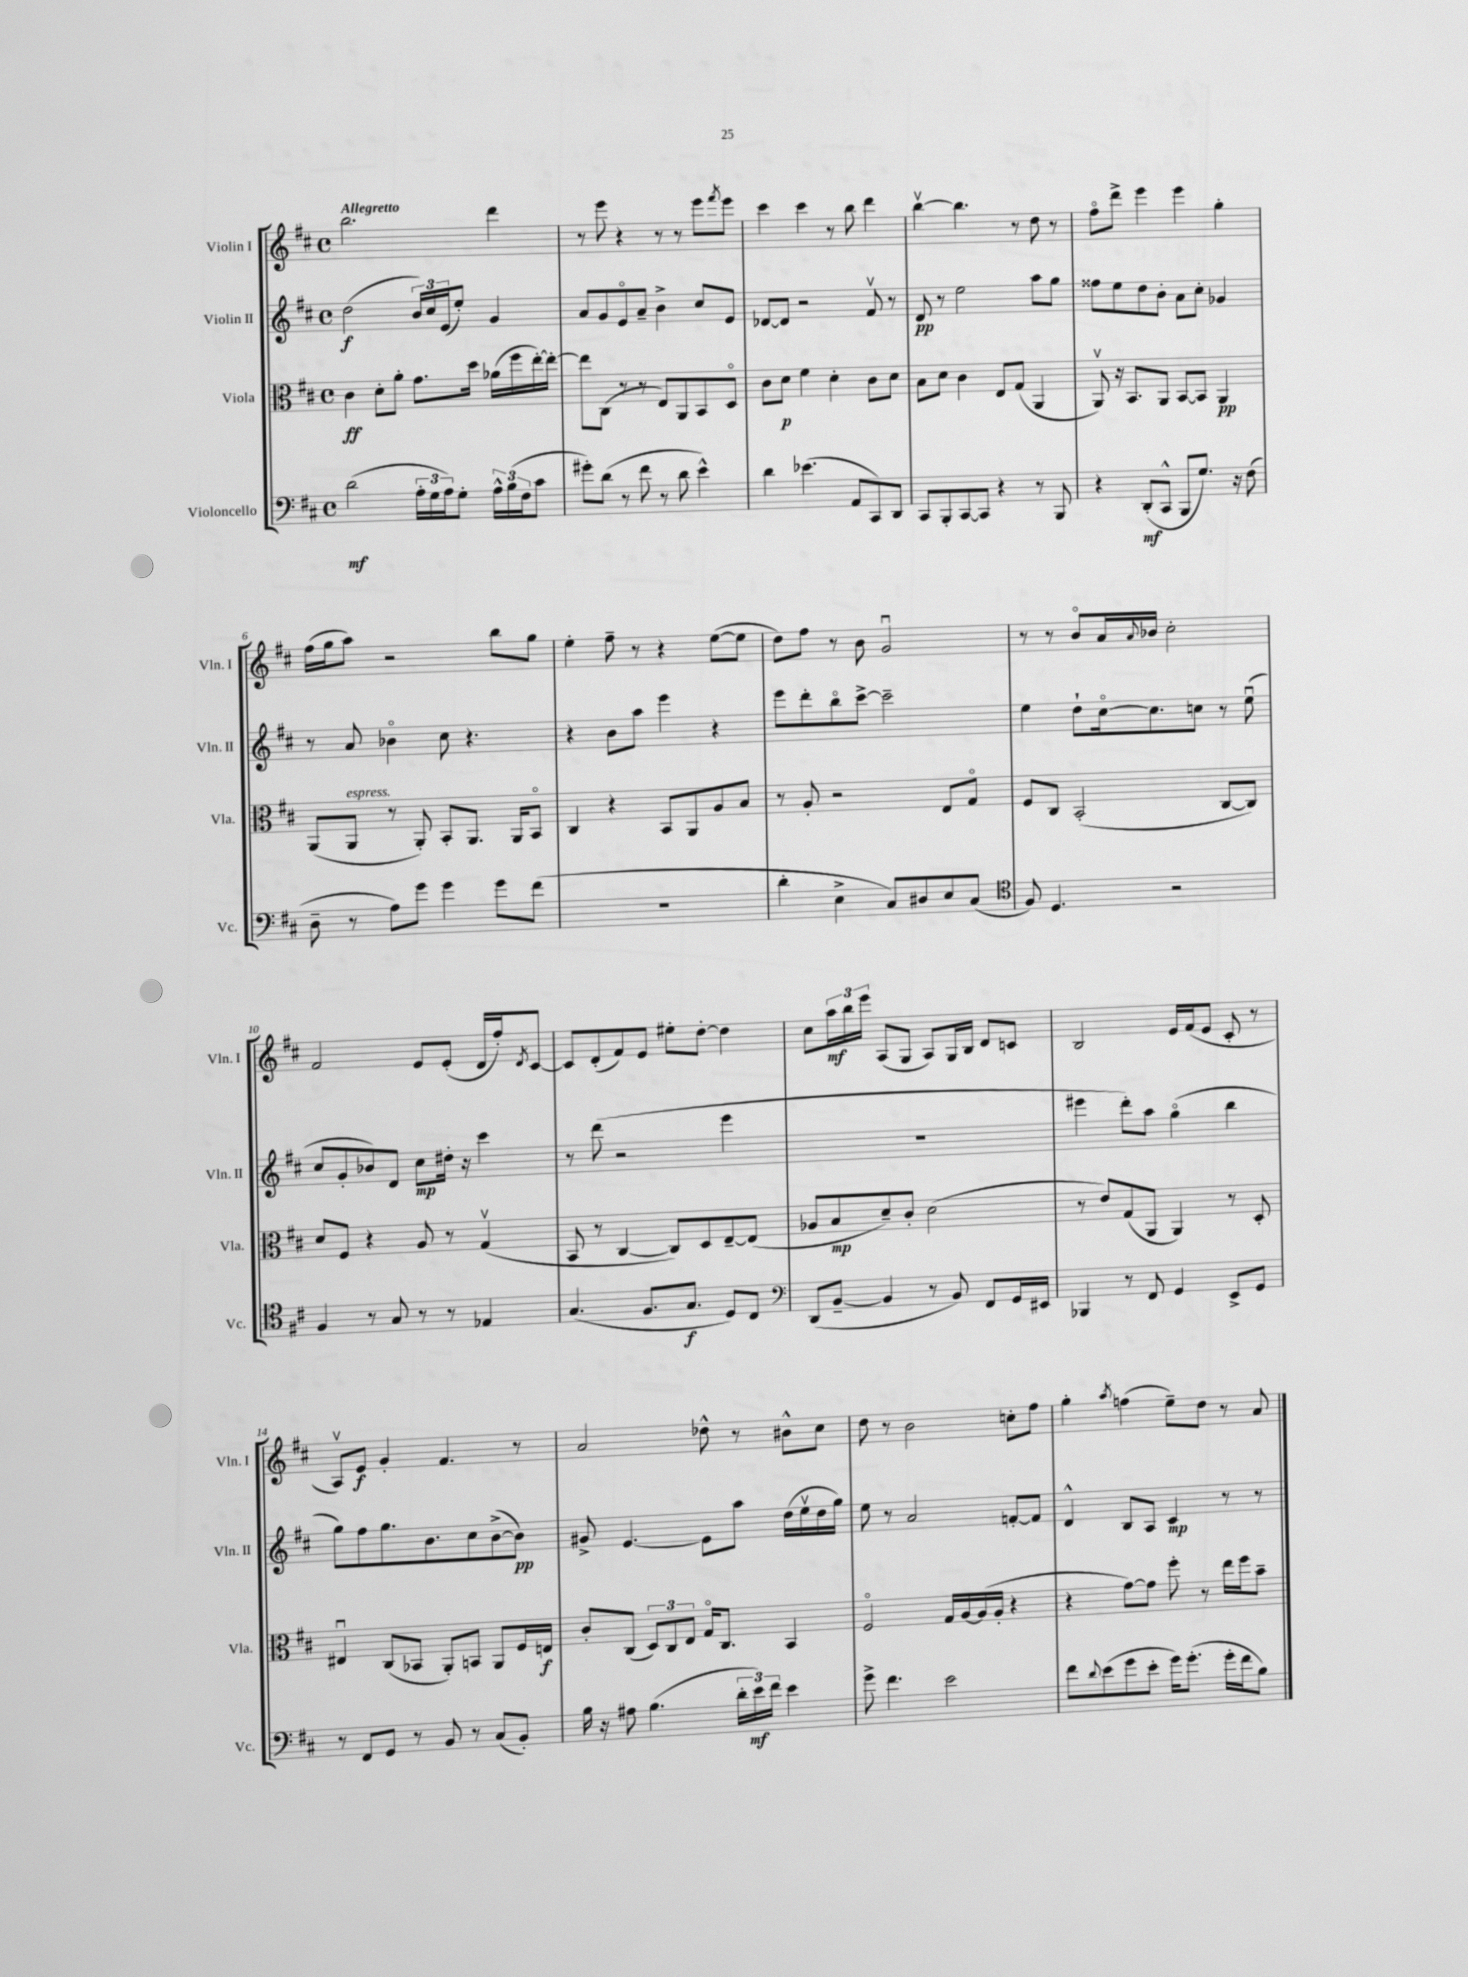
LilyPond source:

<<
\new StaffGroup <<
\new Staff = "s0" \with { instrumentName = "Violin I" shortInstrumentName = "Vln. I" } {
    \clef treble \key d \major \defaultTimeSignature \time 4/4 \tempo "Allegretto"
    b''2. d'''4 |
    r8 e'''8 r4 r8 r8 e'''8 \acciaccatura { fis'''8 } e'''8 |
    cis'''4 cis'''4 r8 b''8 d'''4 |
    b''4~\upbow b''4. r8 d''8 r8 |
    fis''8\flageolet d'''8-> e'''4 e'''4 g''4-. |
    fis''16( g''16 a''8) r2 b''8 g''8 |
    e''4-. fis''8-- r8 r4 e''8~( e''8 |
    d''8) fis''8 r8 b'8 g'2\downbow |
    r8 r8 b'8\flageolet a'16 \appoggiatura { a'8 } bes'16 cis''2-. |
    fis'2 e'8 e'8-.( d'16 fis''16-.) \acciaccatura { d'8 } cis'8~ |
    cis'8 d'8-.( fis'8) e'8 eis''8-. d''8~-. d''4 |
    cis''8 \tuplet 3/2 { a''16\mf b''16 e'''16 } a8( g8 a8) g16 b16 d'8 c'8 |
    b2 e'16 fis'16( e'8 cis'8-. r8 |
    a8\upbow) e'8\f g'4-. fis'4. r8 |
    a'2 des''8-^ r8 bis'8-^ cis''8 |
    d''8 r8 b'2 c''8-. fis''8 |
    g''4-. \acciaccatura { a''8 } f''4( e''8--) d''8 r8 a'8 \bar "|." |
}
\new Staff = "s1" \with { instrumentName = "Violin II" shortInstrumentName = "Vln. II" } {
    \clef treble \key d \major \defaultTimeSignature \time 4/4
    d''2\f( \tuplet 3/2 { b'16) cis''16 e'16( } e''8-.) g'4 |
    a'8 g'8 e'8\flageolet a'8-- b'4-> cis''8 e'8 |
    des'8~ des'8 r2 fis'8\upbow r8 |
    d'8\pp r8 e''2 a''8 g''8 |
    fisis''8 e''8 d''8 b'8-. a'8 cis''8-. ges'4 |
    r8 a'8 bes'4\flageolet cis''8 r4. |
    r4 b'8 a''8 e'''4 r4 |
    e'''8 d'''8-. b''8\flageolet cis'''8~-> cis'''2-- |
    e''4 d''8-! cis''16~\flageolet cis''8. c''8 r8 e''8\downbow( |
    cis''8 g'8-. bes'8) d'8 cis''8\mp dis''16-. r16 cis'''4 |
    r8 d'''8( r2 e'''4 |
    r1 |
    eis'''4 d'''8-.) a''8 g''4\flageolet( b''4 |
    g''8) fis''8 g''8. b'8. cis''8 b'8~->( b'8\pp) |
    gis'8-> e'4.~ e'8 a''8 d''16( e''16\upbow d''16 g''16) |
    e''8 r8 a'2 f'8~-. f'8 |
    d'4-^ b8 a8 cis'4\mp r8 r8 \bar "|." |
}
\new Staff = "s2" \with { instrumentName = "Viola" shortInstrumentName = "Vla." } {
    \clef alto \key d \major \defaultTimeSignature \time 4/4
    cis'4\ff d'8-. a'8-. g'8. d''16 aes'16( fis''16 e''16~-.) e''16~-. |
    e''8 cis8( r8 r8 e8) a,8 b,8 d8\flageolet |
    cis'8 d'8\p fis'4 d'4-. cis'8 d'8 |
    b8 d'8 cis'4 e8 g8( a,4 |
    a,8\upbow) r16 b,8. a,8 b,8~ b,8 a,4\pp |
    a,8( a,8^\markup { \italic "espress." } r8 a,8-.) b,8-. a,8. a,16 b,8\flageolet |
    cis4 r4 b,8 a,8 a8 b8 |
    r8 a8-. r2 e8 g8\flageolet |
    fis8 cis8 b,2-.( cis8~ cis8) |
    d'8 fis8 r4 a8 r8 g4\upbow( |
    b,8 r8 cis4~ cis8) d8 e8~-- e8( |
    aes8 b8\mp d'8--) cis'8-. d'2( |
    r8 e'8) g8( a,8 a,4) r8 d8-. |
    eis4\downbow cis8( bes,8 a,8-.) b,8 a,8 fis16 e16\f |
    cis'8-. cis8( \tuplet 3/2 { d8) cis8 e8 } g16\flageolet cis8. b,4 |
    fis2\flageolet g16 a16~ a16( a16-. r4 |
    r4 g'8~) g'8 fis''8-. r8 e''16 fis''16 b'8-- \bar "|." |
}
\new Staff = "s3" \with { instrumentName = "Violoncello" shortInstrumentName = "Vc." } {
    \clef bass \key d \major \defaultTimeSignature \time 4/4
    d'2\mf( \tuplet 3/2 { a16-. g16 a16) } g8-. \tuplet 3/2 { a16-^ b16( fis16 } cis'8 |
    gis'8-.) d'8( r8 fis'8 r8 d'8 e'4-^) |
    d'4 ees'4.( a,8 cis,8) d,8 |
    cis,8 b,,8-. cis,8~ cis,8 r4 r8 b,,8 |
    r4 d,8-.\mf( cis,8-^ b,,8 g8.) r16 fis8( |
    d8-- r8 a8) g'8 g'4 g'8 fis'8( |
    R1 |
    d'4-. e4-> cis8) dis8 e8 cis8( |
    \clef tenor fis8) d4. r2 |
    fis4 r8 g8 r8 r8 ees4 |
    g4.( fis8. g8.\f d8) cis8 |
    \clef bass d,8( b,8~-- b,4 r8 b,8) fis,8 g,16 eis,16 |
    bes,,4 r8 fis,8 g,4 e,8-> g,8 |
    r8 fis,8 g,8 r8 b,8 r8 cis8( b,8-.) |
    b16 r16 ais8 b4.( \tuplet 3/2 { d'16-. e'16\mf) fis'16 } e'4 |
    g'8-> fis'4. e'2 |
    fis'8 \appoggiatura { d'8 } e'8( g'8 e'8-. g'16) g'8.-.( g'16-. fis'16 b8) \bar "|." |
}
>>
>>
